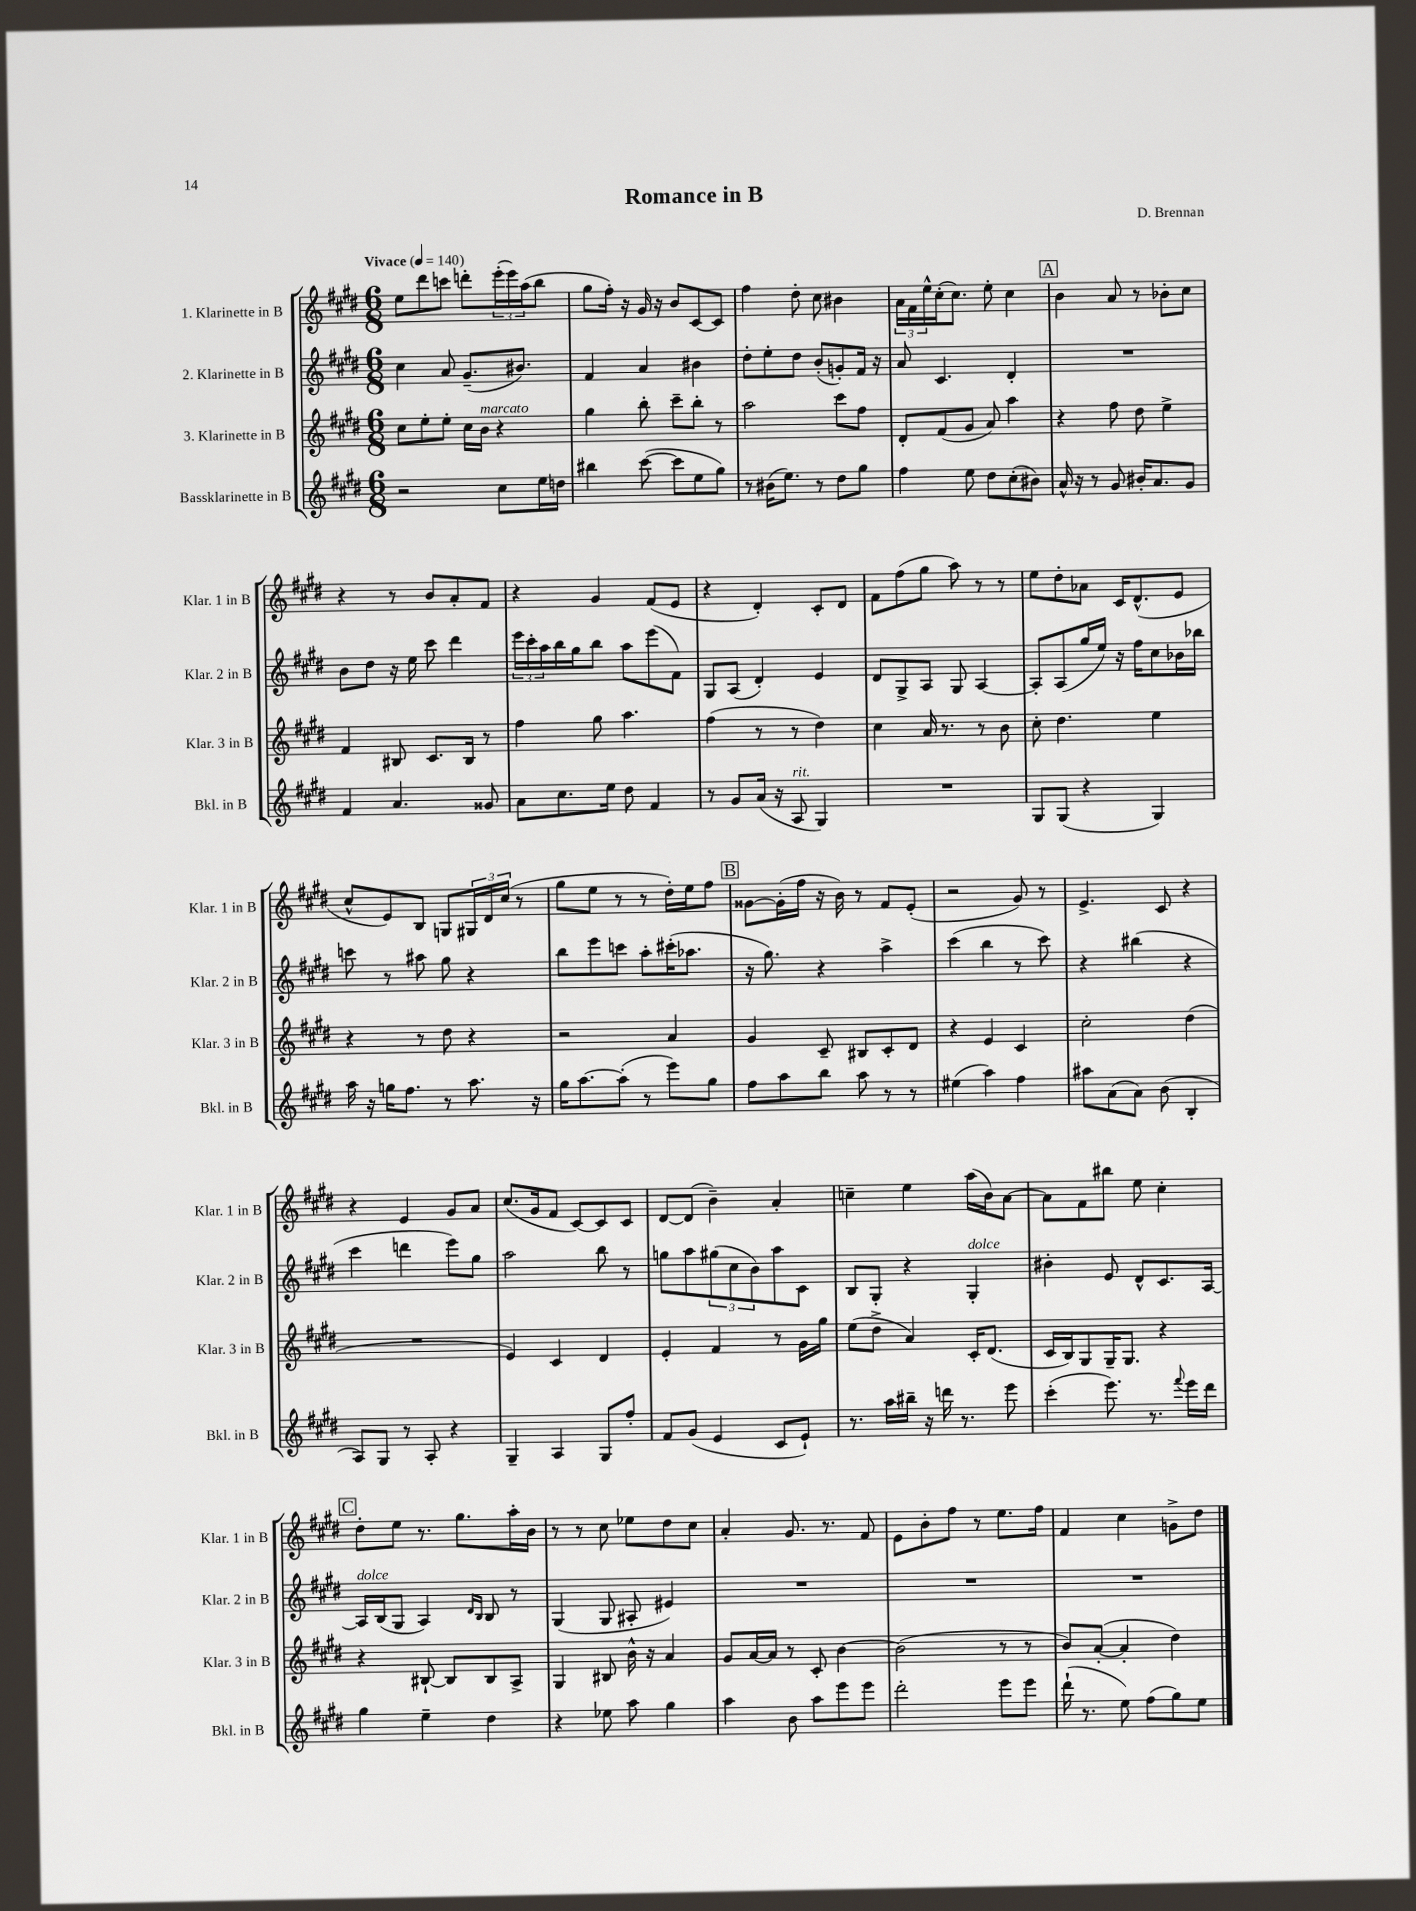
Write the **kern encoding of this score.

**kern	**kern	**kern	**kern
*part4	*part3	*part2	*part1
*staff4	*staff3	*staff2	*staff1
*I"Bassklarinette in B	*I"3. Klarinette in B	*I"2. Klarinette in B	*I"1. Klarinette in B
*I'Bkl. in B	*I'Klar. 3 in B	*I'Klar. 2 in B	*I'Klar. 1 in B
*clefG2	*clefG2	*clefG2	*clefG2
*k[f#c#g#d#]	*k[f#c#g#d#]	*k[f#c#g#d#]	*k[f#c#g#d#]
*M6/8	*M6/8	*M6/8	*M6/8
*MM140	*MM140	*MM140	*MM140
=1	=1	=1	=1
!	!	!	!LO:TX:a:B:t=Vivace
2r	8cc#\L	4cc#\	8ee\L
.	8ee'\	.	8ddd#\
.	8ee'\J	8a/	8cccn\J
.	16cc#\LL	(8.g#~/L	8dddn'\L
!	!LO:TX:a:i:t=marcato	!	!
.	16b\JJ	.	.
8cc#\L	4r	.	(24eee'\L
.	.	.	24eee\)
.	.	8.b#X/J)	.
.	.	.	(24aa\J
16ee\L	.	.	8bb\J
16ddn\JJ	.	.	.
=2	=2	=2	=2
4bb#X\	4gg#\	4f#/	8gg#\L
.	.	.	16ff#'\Jk)
.	.	.	16r
([8ccc#\	8bb'\	4a/	16g#/
.	.	.	16r
8ccc#\L]	8ccc#~\L	.	8b/L
8ee\	8bb'\J	4b#X\	[8c#/
8gg#\J)	8r	.	8c#/J]
=3	=3	=3	=3
8r	2aa\	8dd#'\L	4ff#\
(16b#X\KL	.	8ee'\	.
8.ee\J)	.	.	.
.	.	8dd#\J	8dd#'\
8r	.	(8b'/L	8cc#\
8dd#\L	8ccc#\L	8gn'/)	4b#X\
8gg#\J	8ff#\J	16f#/Jk	.
.	.	16r	.
=4	=4	=4	=4
4ff#\	8d#'/L	8a/	24a\LL
.	.	.	24f#\
.	.	.	24ee^^\
.	(8f#/	4.c#/	(16cc#'\J
.	.	.	8.cc#\J)
8ee\	8g#/J	.	.
8dd#\L	8a/)	.	8ee'\
(8cc#'\	4aa\	4d#'/	4cc#\
8b#X\J)	.	.	.
!!LO:REH:place=s1:t=A
=5	=5	=5	=5
16a^^/	4r	2.r	4b\
16r	.	.	.
8r	.	.	.
8g#/	8ff#\	.	8a/
16b#X'/KL	8dd#\	.	8r
8.a/	.	.	.
.	4ee^\	.	8b-X'\L
8g#/J	.	.	8cc#\J
!!LO:LB:g=z
=6	=6	=6	=6
4f#/	4f#/	8b\L	4r
.	.	8dd#\J	.
4.a/	8B#X/	16r	8r
.	.	16ee\	.
.	8.c#/L	8ccc#\	8b/L
.	.	4ddd#\	8a'/
.	16B#/Jk	.	.
8g##X/	8r	.	8f#/J
=7	=7	=7	=7
8a\L	4ff#\	24eee\LL	4r
.	.	24ccc#'\	.
.	.	24aa\	.
8.cc#\	.	16bb\	.
.	.	16gg#\J	.
.	8gg#\	8bb\J	4g#/
16ee\Jk	.	.	.
8dd#\	4.aa\	8aa\L	.
4f#/	.	(8eee\	(8f#/L
.	.	8f#\J)	8e/J
=8	=8	=8	=8
8r	(4ff#\	8G#/L	4r
8g#/L	.	(8A/J	.
(16a/Jk	8r	4d#'/)	4d#'/)
16r	.	.	.
!LO:TX:a:i:t=rit.	!	!	!
8A/	8r	.	.
4G#/)	4dd#\)	4e/	8c#'/L
.	.	.	8d#/J
=9	=9	=9	=9
2.r	4cc#\	8d#/L	8f#\L
.	.	8G#^/	(8ff#\
.	16a/	8A/J	8gg#\J
.	8.r	.	.
.	.	8G#/	8aa\)
.	8r	[4A/	8r
.	8b\	.	8r
=10	=10	=10	=10
8G#/L	8cc#'\	8A'/L]	8ee\L
(8G#/J	4.dd#\	(8A/	8dd#'\
4r	.	16gg#/L	8a-X\J
.	.	16ee/JJ)	.
.	.	16r	16c#/KL
.	.	16ff#\KL	(8.d#^^/
4G#/)	4ee\	8cc#\	.
.	.	16b-X\L	8e/J
.	.	16bb-X\JJ	.
!!LO:LB:g=z
=11	=11	=11	=11
16aa\	4r	8cccn\	8cc#^^/L
16r	.	.	.
16ggn\KL	.	8r	8e/)
8.ff#\J	.	.	.
.	8r	8aa#X\	8B/J
8r	8dd#\	8gg#\	8Gn/L
8.aa\	4r	4r	24G#X/L
.	.	.	24d#/
.	.	.	(24cc#/JJ
.	.	.	8r
16r	.	.	.
=12	=12	=12	=12
16gg#\KL	2r	8bb\L	8gg#\L
[8.aa\	.	.	.
.	.	8eee\	8ee\J
(8aa'\J]	.	8cccn\J	8r
8r	.	8aa'\L	8r
8eee\L)	4a/	(16ccc#X'\K	16dd#'\LL)
.	.	8.aa-X\J	16ee\J
8gg#\J	.	.	8ff#\J
!!LO:REH:place=s1:t=B
=13	=13	=13	=13
8ff#\L	4g#/	16r	[8g##X\L
.	.	8.gg#\)	.
8aa\	.	.	(16g##'\L]
.	.	.	16ff#\JJ
8bb\J	8c#~/	4r	16r
.	.	.	16b\)
8aa\	8B#X/L	.	8r
8r	8c#'/	4aa^\	8f#/L
8r	8d#/J	.	(8e'/J
=14	=14	=14	=14
(4ee#X\	4r	(4ccc#\	2r
4aa\)	4e/	4bb\	.
4ff#\	4c#/	8r	8g#/)
.	.	8ccc#\)	8r
=15	=15	=15	=15
8aa#X\L	2cc#'\	4r	4.e^/
(8a\	.	.	.
8a\J)	.	(4bb#X\	.
(8b\	.	.	8c#/
4B'/	(4dd#\	4r	4r
!!LO:LB:g=z
=16	=16	=16	=16
8A/L)	2.r	4ccc#\	4r
8G#/J	.	.	.
8r	.	4dddn\	4e/
8A'/	.	.	.
4r	.	8eee\L)	8g#/L
.	.	8gg#\J	8a/J
=17	=17	=17	=17
4G#~/	4e/)	2aa\	(8.cc#/L
.	.	.	16g#/k
4A/	4c#/	.	8f#/J
.	.	.	[8c#/L)
8G#/L	4d#/	8bb\	8c#/]
8ff#'/J	.	8r	8c#/J
=18	=18	=18	=18
8f#/L	4e'/	8ggn\L	[8d#/L
(8g#/J	.	8aa\	(8d#/J]
4e/	4f#/	(12gg#X\	4b~\)
.	.	12cc#\	.
.	.	12b\)	.
8c#/L	8r	8aa\	4a'/
8e`/J)	16g#\LL	8c#\J	.
.	16gg#\JJ	.	.
=19	=19	=19	=19
8.r	(8ee\L	8B/L	4ccn~\
.	8dd#^\J	8G#'/J	.
16aa\LL	.	.	.
16bb#X~\JJ	4a/)	4r	4ee\
16r	.	.	.
16dddn\	.	.	.
8.r	.	.	.
!	!	!LO:TX:a:i:t=dolce	!
.	16c#'/KL	4G#'/	(16aa\LL
.	(8.d#/J	.	16b\J)
8eee\	.	.	[8a\J
=20	=20	=20	=20
(4ccc#'\	16c#/LL	4b#X'\	8a\L]
.	16B/J)	.	.
.	8G#/	.	8f#\
8.eee\)	16G#~/K	8e/	8bb#X\J
.	8.G#/J	.	.
.	.	8d#^^/L	8ee\
8.r	.	.	.
.	4r	8.c#/	4cc#'\
8qqfff#/	.	.	.
16eee\LL	.	.	.
16ddd#\JJ	.	[16A/Jk	.
!!LO:LB:g=z
!!LO:REH:place=s1:t=C
=21	=21	=21	=21
!	!	!LO:TX:a:i:t=dolce	!
4gg#\	4r	16A/LL]	8dd#'\L
.	.	(16B/J	.
.	.	8G#/J	8ee\J
4ee~\	[8B#X`/	4A/)	8.r
.	8B#/L]	.	.
.	.	.	8.gg#\L
.	.	16qqd#/LL	.
.	.	16qqB/JJ	.
4dd#\	8B#/	8B/	.
.	8A^/J	8r	16aa'\L
.	.	.	16b\JJ
=22	=22	=22	=22
4r	4G#/	(4G#/	8r
.	.	.	8r
8ee-X\	8B#X/	8G#/	8cc#\
8aa\	16b^^\	8A#X'/	8ee-X\L
.	16r	.	.
4gg#\	4a/	4e#X/)	8dd#\
.	.	.	8cc#\J
=23	=23	=23	=23
4aa\	8g#/L	2.r	4a'/
.	[16a/L	.	.
.	16a/JJ]	.	.
8b\	8r	.	8.g#/
8aa\L	8c#'/	.	.
.	.	.	8.r
8eee\	[4b\	.	.
8eee\J	.	.	8f#/
=24	=24	=24	=24
2ddd#'\	(2b\]	2.r	8e\L
.	.	.	8b'\
.	.	.	8ff#\J
.	.	.	8r
8eee\L	8r	.	8.ee\L
8eee\J	8r	.	.
.	.	.	16ff#\Jk
=25	=25	=25	=25
(16ddd#`\	8b/L)	2.r	4f#/
8.r	.	.	.
.	([8a'/J	.	.
8ee\)	4a'/]	.	4cc#\
(8ff#\L	.	.	.
8gg#\)	4dd#\)	.	8gn^\L
8ee\J	.	.	8dd#\J
==	==	==	==
*-	*-	*-	*-
